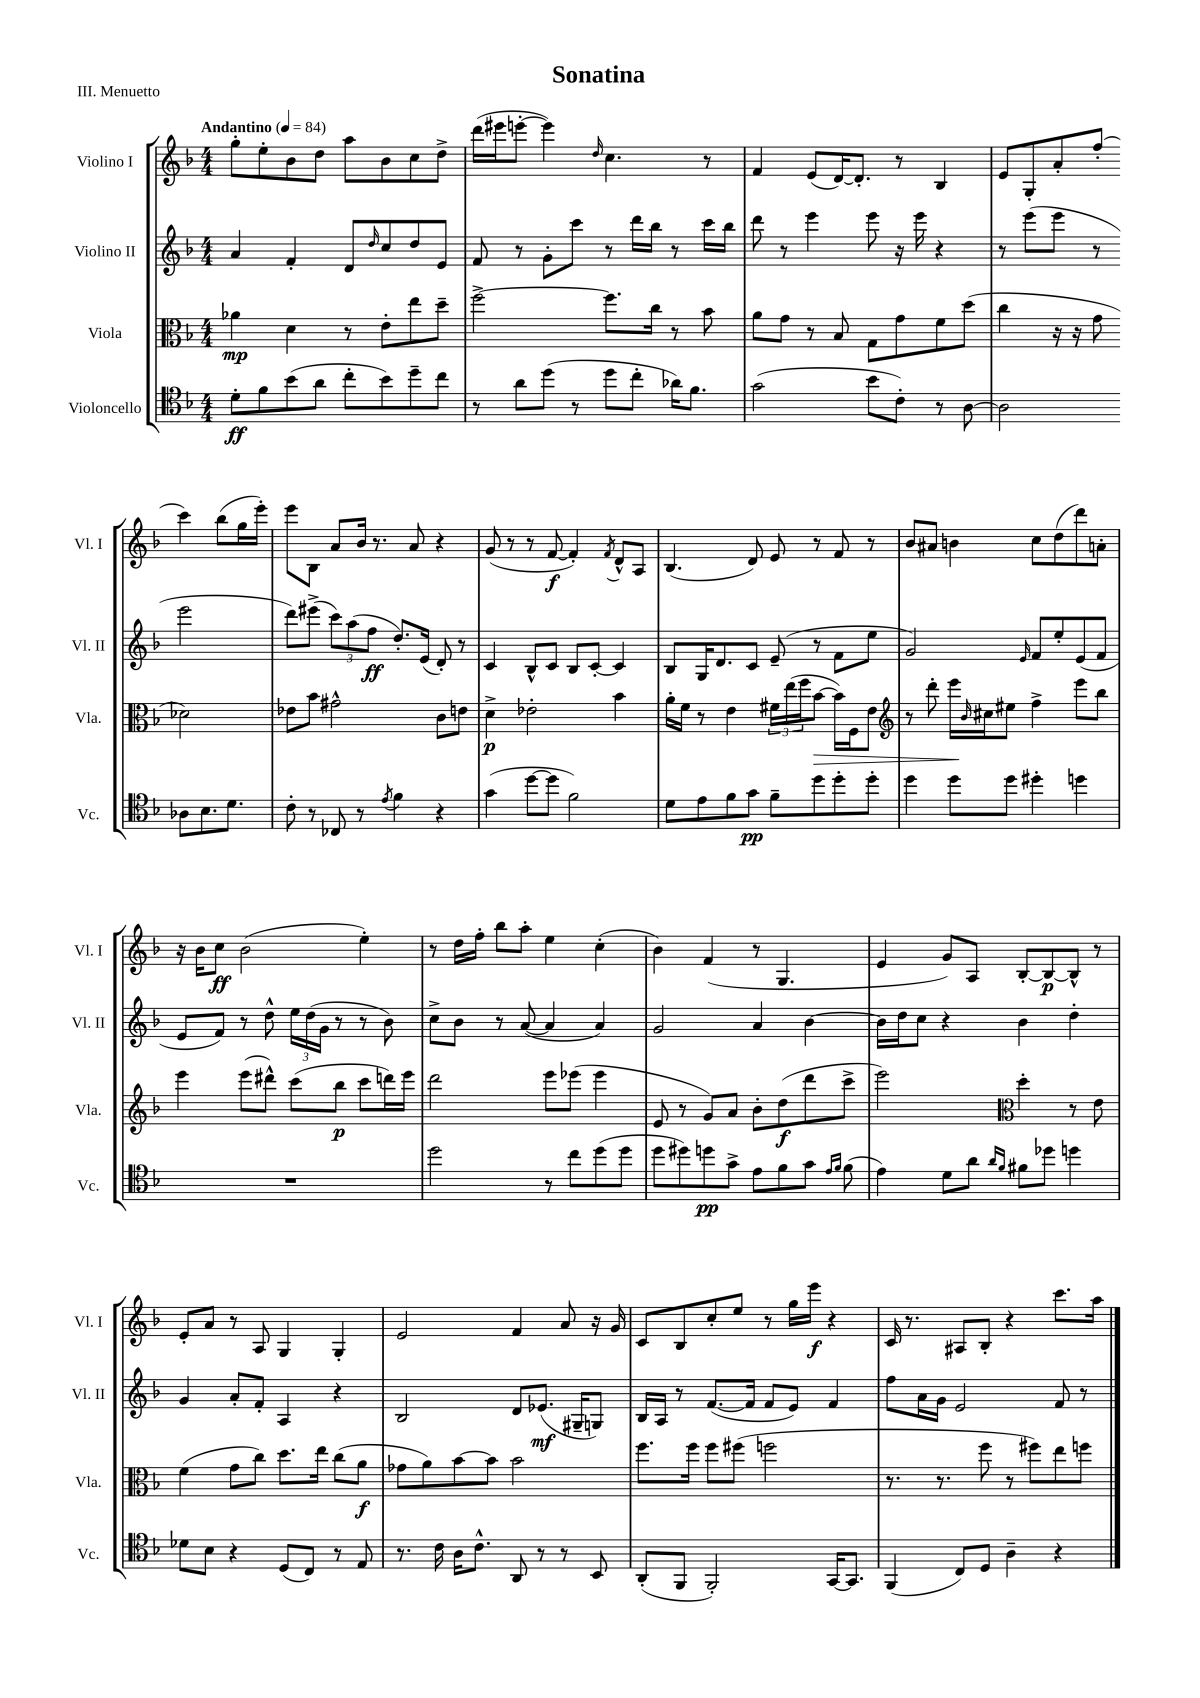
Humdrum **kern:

**kern	**dynam	**kern	**dynam	**kern	**dynam	**kern	**dynam
*part4	*part4	*part3	*part3	*part2	*part2	*part1	*part1
*staff4	*staff4	*staff3	*staff3	*staff2	*staff2	*staff1	*staff1
*I"Violoncello	*	*I"Viola	*	*I"Violino II	*	*I"Violino I	*
*I'Vc.	*	*I'Vla.	*	*I'Vl. II	*	*I'Vl. I	*
*clefC4	*	*clefC3	*	*clefG2	*	*clefG2	*
*k[b-]	*	*k[b-]	*	*k[b-]	*	*k[b-]	*
*M4/4	*	*M4/4	*	*M4/4	*	*M4/4	*
*MM84	*	*MM84	*	*MM84	*	*MM84	*
=1	=1	=1	=1	=1	=1	=1	=1
!	!	!	!	!	!	!LO:TX:a:B:t=Andantino	!
8d'\L	ff	4a-X\	mp	4a/	.	8gg'\L	.
8f\	.	.	.	.	.	8ee'\	.
(8b-\	.	4d\	.	4f'/	.	8b-\	.
8a\J	.	.	.	.	.	8dd\J	.
8cc'\L	.	8r	.	8d/L	.	8aa\L	.
.	.	.	.	16qqdd/	.	.	.
8b-\)	.	8e'\L	.	8cc/	.	8b-\	.
8dd~\	.	8ee\	.	8dd/	.	8cc\	.
8cc\J	.	8dd~\J	.	8e/J	.	8dd^\J	.
=2	=2	=2	=2	=2	=2	=2	=2
8r	.	[2ff^\	.	8f/	.	(16ddd\LL	.
.	.	.	.	.	.	16eee#X\J	.
8a\L	.	.	.	8r	.	[8eeen'\J	.
(8dd\J	.	.	.	8g'\L	.	4eee\])	.
8r	.	.	.	8ccc\J	.	.	.
.	.	.	.	.	.	16qqdd/	.
8dd\L	.	8.ff\L]	.	8r	.	4.cc\	.
8cc'\J	.	.	.	16ddd\LL	.	.	.
.	.	16cc\Jk	.	16bb-\JJ	.	.	.
16a-X\KL)	.	8r	.	8r	.	.	.
8.f\J	.	.	.	.	.	.	.
.	.	8b-\	.	16ccc\LL	.	8r	.
.	.	.	.	16bb-\JJ	.	.	.
=3	=3	=3	=3	=3	=3	=3	=3
(2g\	.	8a\L	.	8ddd\	.	4f/	.
.	.	8g\J	.	8r	.	.	.
.	.	8r	.	4eee\	.	(8e/L	.
.	.	8B-/	.	.	.	[16d/K)	.
.	.	.	.	.	.	8.d'/J]	.
8b-\L	.	8G\L	.	8eee\	.	.	.
8c'\J)	.	8g\	.	16r	.	8r	.
.	.	.	.	16eee\	.	.	.
8r	.	8f\	.	4r	.	4B-/	.
[8A\	.	(8dd\J	.	.	.	.	.
=4	=4	=4	=4	=4	=4	=4	=4
2A\]	.	4cc\	.	8r	.	8e/L	.
.	.	.	.	(8eee\L	.	8G'/	.
.	.	16r	.	8eee\J	.	8a'/	.
.	.	16r	.	.	.	.	.
.	.	8g\	.	8r	.	(8ff'/J	.
8A-X\L	.	2d-X\)	.	2eee\	.	4ccc\)	.
8.B-\	.	.	.	.	.	.	.
.	.	.	.	.	.	(8bb-\L	.
8.d\J	.	.	.	.	.	.	.
.	.	.	.	.	.	16gg\L	.
.	.	.	.	.	.	16eee'\JJ)	.
!!LO:LB:g=z
=5	=5	=5	=5	=5	=5	=5	=5
8c'\	.	8e-X\L	.	8ddd\L)	.	8eee\L	.
8r	.	8b-\J	.	(8eee#X^\J	.	8B-\J	.
8C-X/	.	2g#X^^\	.	12ccc\L)	.	8a/L	.
.	.	.	.	(12aa\	.	.	.
8r	.	.	.	.	.	16b-/Jk	.
.	.	.	.	12ff\J	ff	.	.
.	.	.	.	.	.	8.r	.
8qe/	.	.	.	.	.	.	.
4f\	.	.	.	8.dd'/L)	.	.	.
.	.	.	.	.	.	8a/	.
.	.	.	.	(16e/Jk	.	.	.
4r	.	8c\L	.	8d'/)	.	4r	.
.	.	8en\J	.	8r	.	.	.
=6	=6	=6	=6	=6	=6	=6	=6
(4g\	.	4d^\	p	4c/	.	(8g/	.
.	.	.	.	.	.	8r	.
[8dd\L	.	2e-X'\	.	8B-^^/L	.	8r	.
8dd\J]	.	.	.	8c/J	.	[8f/	f
2f\)	.	.	.	8B-/L	.	4f'/])	.
.	.	.	.	[8c'/J	.	.	.
.	.	.	.	.	.	8qf/	.
.	.	4b-\	.	4c/]	.	8d^^/L	.
.	.	.	.	.	.	8A/J	.
=7	=7	=7	=7	=7	=7	=7	=7
8d\L	.	16a'\LL	.	8B-/L	.	(4.B-/	.
.	.	16f\JJ	.	.	.	.	.
8e\	.	8r	.	16G/K	.	.	.
.	.	.	.	8.d/	.	.	.
8f\	.	4e\	.	.	.	.	.
8g\J	pp	.	.	8c/J	.	8d/)	.
8f~\L	.	24f#X\LL	.	(8e~/	.	8e/	.
.	.	(24ee\	.	.	.	.	.
.	.	24ff\J	.	.	.	.	.
!	!	!	!LO:HP:b	!	!	!	!
8dd\	.	[8b-\J	>	8r	.	8r	.
8dd'\	.	16b-\LL])	.	8f\L	.	8f/	.
.	.	16F\J	.	.	.	.	.
8dd'\J	.	8e\J	.	8ee\J	.	8r	.
=8	=8	=8	=8	=8	=8	=8	=8
*	*	*clefG2	*	*	*	*	*
4dd\	.	8r	.	2g/)	.	8b-/L	.
.	.	8ddd'\	.	.	.	8a#X/J	.
8dd\L	.	16eee\LL	.	.	.	4bn\	.
.	.	16qqb-/	.	.	.	.	.
.	.	16cc#X\J	]	.	.	.	.
8dd\J	.	8ee#X\J	.	.	.	.	.
.	.	.	.	16qqe/	.	.	.
4dd#X'\	.	4ff^\	.	8f/L	.	8cc\L	.
.	.	.	.	8ee'/	.	(8dd\	.
4ddn\	.	8eee\L	.	(8e/	.	8ddd\)	.
.	.	8bb-\J	.	8f/J	.	8an'\J	.
!!LO:LB:g=z
=9	=9	=9	=9	=9	=9	=9	=9
1r	.	4eee\	.	8e/L	.	16r	.
.	.	.	.	.	.	16b-\KL	.
.	.	.	.	8f/J)	.	8cc\J	ff
.	.	(8eee\L	.	8r	.	(2b-\	.
.	.	8ddd#X^^\J)	.	8dd^^\	.	.	.
.	.	(8ccc\L	.	24ee\LL	.	.	.
.	.	.	.	(24dd\	.	.	.
.	.	.	.	24g\JJ	.	.	.
.	.	8bb-\J	p	8r	.	.	.
.	.	8ccc\L	.	8r	.	4ee'\)	.
.	.	16dddn\L)	.	8b-\)	.	.	.
.	.	16eee\JJ	.	.	.	.	.
=10	=10	=10	=10	=10	=10	=10	=10
2dd\	.	2ddd\	.	8cc^\L	.	8r	.
.	.	.	.	8b-\J	.	16dd\LL	.
.	.	.	.	.	.	16ff'\JJ	.
.	.	.	.	8r	.	8bb-\L	.
.	.	.	.	([8a/	.	8aa'\J	.
8r	.	8eee\L	.	4a/]	.	4ee\	.
8cc\L	.	(8eee-X\J	.	.	.	.	.
(8dd\	.	4eee-\	.	4a/)	.	(4cc'\	.
8dd\J	.	.	.	.	.	.	.
=11	=11	=11	=11	=11	=11	=11	=11
8dd\L	.	8e/	.	2g/	.	4b-\)	.
8dd#X\)	.	8r	.	.	.	.	.
8ddn\	pp	8g/L)	.	.	.	(4f/	.
8g^\J	.	8a/J	.	.	.	.	.
8e\L	.	8b-'\L	.	4a/	.	8r	.
8f\	.	(8dd\	f	.	.	4.G/	.
8g\J	.	8ddd\	.	[4b-\	.	.	.
16qqe/LL	.	.	.	.	.	.	.
16qqf/JJ	.	.	.	.	.	.	.
(8f\	.	8ccc^\J	.	.	.	.	.
=12	=12	=12	=12	=12	=12	=12	=12
4e\)	.	2eee\)	.	16b-\LL]	.	4e/	.
.	.	.	.	16dd\J	.	.	.
.	.	.	.	8cc\J	.	.	.
8d\L	.	.	.	4r	.	8g/L)	.
8a\J	.	.	.	.	.	8A/J	.
16qqa/LL	.	.	.	.	.	.	.
16qqf/JJ	.	.	.	.	.	.	.
*	*	*clefC3	*	*	*	*	*
8f#X\L	.	4dd'\	.	4b-\	.	[8B-'/L	.
8dd-X\J	.	.	.	.	.	8B-/_	p
4ddn\	.	8r	.	4dd'\	.	8B-^^/J]	.
.	.	8e\	.	.	.	8r	.
!!LO:LB:g=z
=13	=13	=13	=13	=13	=13	=13	=13
8d-X\L	.	(4f\	.	4g/	.	8e'/L	.
8B-\J	.	.	.	.	.	8a/J	.
4r	.	8g\L	.	8a'/L	.	8r	.
.	.	8cc\J)	.	8f'/J	.	8A/	.
(8D/L	.	8.dd\L	.	4A/	.	4G/	.
8C/J)	.	.	.	.	.	.	.
.	.	16ee\Jk	.	.	.	.	.
8r	.	(8cc\L	.	4r	.	4G'/	.
8E/	.	8a\J	f	.	.	.	.
=14	=14	=14	=14	=14	=14	=14	=14
8.r	.	8g-X\L	.	2B-/	.	2e/	.
.	.	8a\)	.	.	.	.	.
16c\	.	.	.	.	.	.	.
16A\KL	.	[8b-\	.	.	.	.	.
8.c^^\J	.	.	.	.	.	.	.
.	.	8b-\J]	.	.	.	.	.
8AA/	.	2b-\	.	8d/L	.	4f/	.
8r	.	.	.	(8.e-X/J	mf	.	.
8r	.	.	.	.	.	8a/	.
.	.	.	.	16G#X~/KL	.	.	.
8BB-/	.	.	.	8Gn/J)	.	16r	.
.	.	.	.	.	.	16g/	.
=15	=15	=15	=15	=15	=15	=15	=15
(8AA'/L	.	8.ff\L	.	16B-/LL	.	8c/L	.
.	.	.	.	16A/JJ	.	.	.
8FF/J	.	.	.	8r	.	8B-/	.
.	.	16ff\Jk	.	.	.	.	.
2FF'/)	.	8ff\L	.	([8.f/L	.	8cc'/	.
.	.	(8ff#X\J	.	.	.	8ee/J	.
.	.	.	.	16f/Jk]	.	.	.
.	.	2ffn\	.	8f/L	.	8r	.
.	.	.	.	8e/J)	.	16gg\LL	.
.	.	.	.	.	.	16eee\JJ	f
[16GG/KL	.	.	.	4f/	.	4r	.
8.GG/J]	.	.	.	.	.	.	.
=16	=16	=16	=16	=16	=16	=16	=16
(4FF/	.	8.r	.	8ff\L	.	16c/	.
.	.	.	.	.	.	8.r	.
.	.	.	.	16a\L	.	.	.
.	.	8.r	.	16g\JJ	.	.	.
8C/L)	.	.	.	2e/	.	8A#X/L	.
8D/J	.	8ff\	.	.	.	8B-'/J	.
4A~\	.	8r	.	.	.	4r	.
.	.	8ff#X\L)	.	.	.	.	.
4r	.	8ee\	.	8f/	.	8.ccc\L	.
.	.	8ffn\J	.	8r	.	.	.
.	.	.	.	.	.	16aa\Jk	.
==	==	==	==	==	==	==	==
*-	*-	*-	*-	*-	*-	*-	*-
